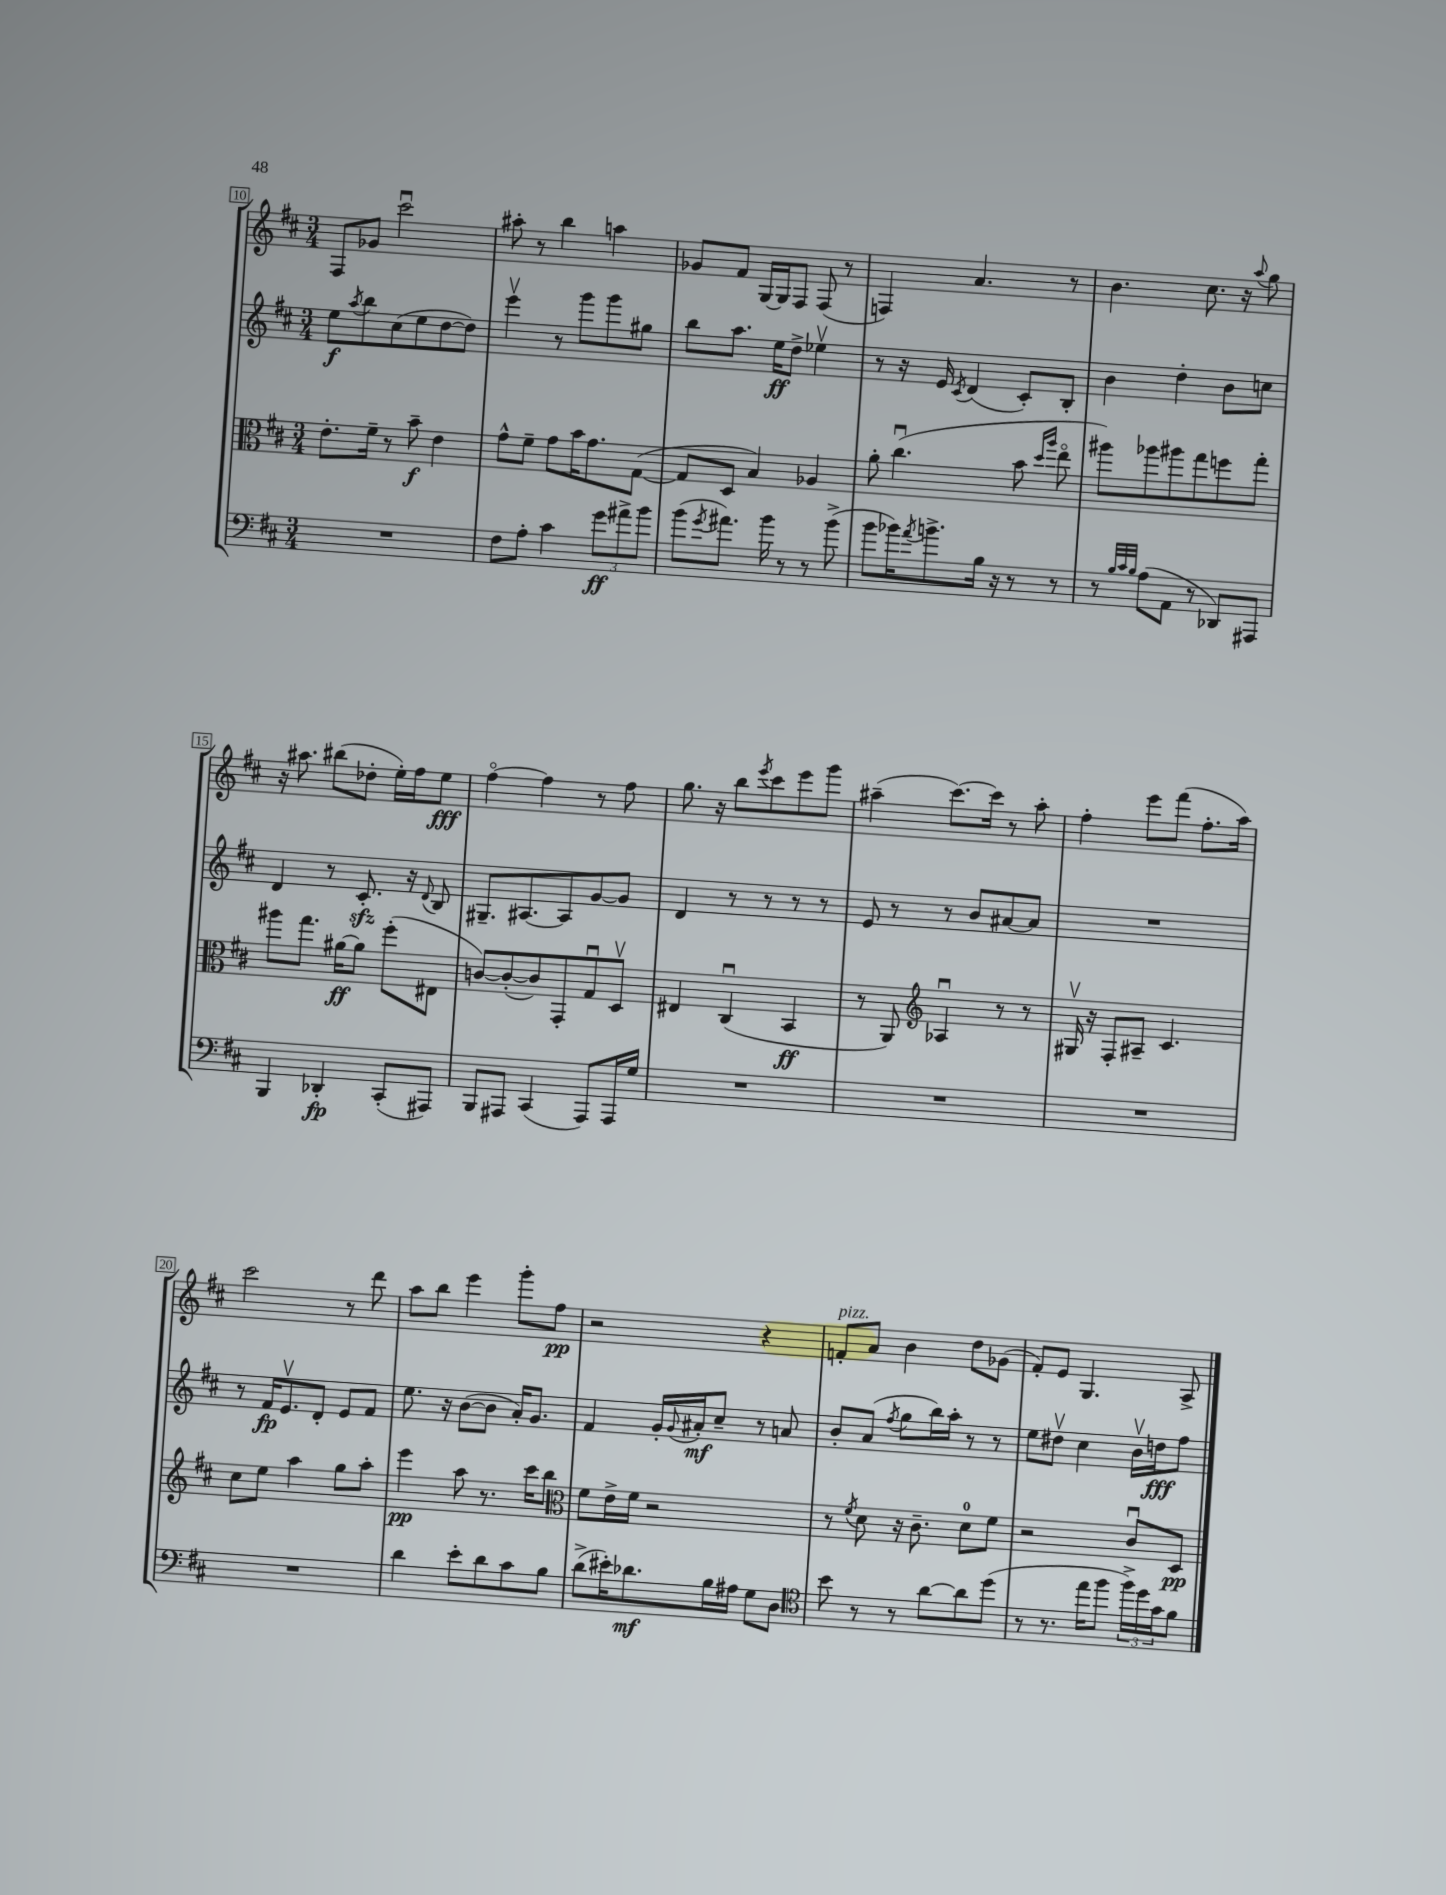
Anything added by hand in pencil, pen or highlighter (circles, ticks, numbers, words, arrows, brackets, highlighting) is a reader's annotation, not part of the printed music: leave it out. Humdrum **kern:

**kern	**dynam	**kern	**dynam	**kern	**dynam	**kern	**dynam
*part4	*part4	*part3	*part3	*part2	*part2	*part1	*part1
*staff4	*staff4	*staff3	*staff3	*staff2	*staff2	*staff1	*staff1
*clefF4	*	*clefC3	*	*clefG2	*	*clefG2	*
*k[f#c#]	*	*k[f#c#]	*	*k[f#c#]	*	*k[f#c#]	*
*M3/4	*	*M3/4	*	*M3/4	*	*M3/4	*
=10	=10	=10	=10	=10	=10	=10	=10
2.r	.	8.e'\L	.	8ee\L	f	8F#/L	.
.	.	.	.	8qaa/	.	.	.
.	.	.	.	8bb\	.	8g-X/J	.
.	.	16f#~\Jk	.	.	.	.	.
.	.	8r	.	(8cc#\	.	2ccc#u\	.
.	.	8b~\	f	8ee\	.	.	.
.	.	4e\	.	[8dd\	.	.	.
.	.	.	.	8dd\J])	.	.	.
=11	=11	=11	=11	=11	=11	=11	=11
8F#\L	.	8g^^\L	.	4eeev\	.	8aa#X'\	.
8A'\J	.	8f#~\J	.	.	.	8r	.
4c#\	.	8g\L	.	8r	.	4bb\	.
.	.	16b\K	.	8ggg\L	.	.	.
.	.	8.g\	.	.	.	.	.
12g\L	ff	.	.	8ggg\	.	4aan\	.
12a#X^\	.	.	.	.	.	.	.
.	.	([8G\J	.	8gg#X\J	.	.	.
12b\J	.	.	.	.	.	.	.
=12	=12	=12	=12	=12	=12	=12	=12
(8b\L	.	8G/L]	.	8bb\L	.	8g-X/L	.
8qg/	.	.	.	.	.	.	.
8.a#X\J)	.	8D/J	.	8.aa\J	.	8f#/J	.
.	.	4B/)	.	.	.	[16G/LL	.
16b\	.	.	.	16ee\KL	ff	16G/J]	.
8r	.	.	.	8dd^\J	.	8F#/J	.
8r	.	4A-X/	.	4ee-Xv\	.	(8F#/	.
(8b^\	.	.	.	.	.	8r	.
=13	=13	=13	=13	=13	=13	=13	=13
8b\L	.	8a'\	.	8r	.	4Fn/)	.
16b-X\K)	.	(4.cc#u\	.	16r	.	.	.
8qa/	.	.	.	.	.	.	.
8.bn^\	.	.	.	16e/	.	.	.
.	.	.	.	8qc#/	.	.	.
.	.	.	.	(4d/	.	4.a/	.
16B\Jk	.	.	.	.	.	.	.
16r	.	.	.	.	.	.	.
8r	.	8b\	.	8c#'/L)	.	.	.
.	.	16qqdd/LL	.	.	.	.	.
.	.	16qqaa/JJ	.	.	.	.	.
8r	.	8ee\	.	8B'/J	.	8r	.
=14	=14	=14	=14	=14	=14	=14	=14
8r	.	8aa#X\L)	.	4b\	.	4.b\	.
32qqB/LLL	.	.	.	.	.	.	.
32qqc#/	.	.	.	.	.	.	.
32qqB/JJJ	.	.	.	.	.	.	.
(8A\L	.	8aa-X\	.	.	.	.	.
8AA\J	.	8aa#X\	.	4dd'\	.	.	.
8r	.	8gg\	.	.	.	8.cc#\	.
8DD-X/L)	.	8ffn\	.	8b\L	.	.	.
.	.	.	.	.	.	16r	.
.	.	.	.	.	.	8qqaa/	.
8AAA#X/J	.	8gg'\J	.	8ccn\J	.	8gg\	.
!!LO:LB:g=z
=15	=15	=15	=15	=15	=15	=15	=15
4BBB/	.	8aa#X\L	.	4d/	.	16r	.
.	.	.	.	.	.	8.aa#X\	.
.	.	8.gg\J	.	.	.	.	.
4DD-X'/	fp	.	.	8r	.	(8bb#X\L	.
.	.	[16a#X\KL	ff	.	.	.	.
.	.	8a#\J]	.	8.c#zz'/	.	8dd-X'\J	.
(8CC#'/L	.	(8ff#'\L	.	.	.	16ee'\LL)	.
.	.	.	.	16r	.	16ff#\J	.
.	.	.	.	8qqd/	.	.	.
8AAA#X/J)	.	8E#X\J	.	8B/	.	8ee\J	fff
=16	=16	=16	=16	=16	=16	=16	=16
8BBB/L	.	[8cn/L)	.	8.G#X~/L	.	[4ff#\	.
8AAA#X/J	.	(8c'/_	.	.	.	.	.
.	.	.	.	[8.A#X/	.	.	.
(4CC#/	.	8c/])	.	.	.	4ff#\]	.
.	.	8GG'/	.	8A#/]	.	.	.
8AAA#/L)	.	8Gu/	.	[8g/	.	8r	.
16AAA#/L	.	8Dv/J	.	8g/J]	.	8ff#\	.
16G/JJ	.	.	.	.	.	.	.
=17	=17	=17	=17	=17	=17	=17	=17
2.r	.	4E#X/	.	4d/	.	8.gg\	.
.	.	.	.	.	.	16r	.
.	.	(4C#u/	.	8r	.	8bb\L	.
.	.	.	.	.	.	8qeee/	.
.	.	.	.	8r	.	8ccc#\	.
.	.	4BB/	ff	8r	.	8eee\	.
.	.	.	.	8r	.	8ggg\J	.
=18	=18	=18	=18	=18	=18	=18	=18
2.r	.	8r	.	8e/	.	(4aa#X~\	.
.	.	8AA/)	.	8r	.	.	.
*	*	*clefG2	*	*	*	*	*
.	.	4A-Xu/	.	8r	.	[8.ccc#\L)	.
.	.	.	.	8b/L	.	.	.
.	.	.	.	.	.	16ccc#\Jk]	.
.	.	8r	.	[8a#X/	.	8r	.
.	.	8r	.	8a#/J]	.	8aa#'\	.
=19	=19	=19	=19	=19	=19	=19	=19
2.r	.	16G#Xv/	.	2.r	.	4ff#'\	.
.	.	16r	.	.	.	.	.
.	.	8F#'/L	.	.	.	.	.
.	.	8A#X~/J	.	.	.	8eee\L	.
.	.	4.c#/	.	.	.	(8fff#\J	.
.	.	.	.	.	.	8.ff#'\L	.
.	.	.	.	.	.	16aa\Jk)	.
!!LO:LB:g=z
=20	=20	=20	=20	=20	=20	=20	=20
2.r	.	8cc#\L	.	8r	.	2ccc#\	.
.	.	8ee\J	.	16f#/KL	fp	.	.
.	.	.	.	8.ev/	.	.	.
.	.	4aa\	.	.	.	.	.
.	.	.	.	8d'/J	.	.	.
.	.	8gg\L	.	8e/L	.	8r	.
.	.	8aa'\J	.	8f#/J	.	8ddd\	.
=21	=21	=21	=21	=21	=21	=21	=21
4d\	.	4eee\	pp	8.ee\	.	8aa\L	.
.	.	.	.	.	.	8bb\J	.
.	.	.	.	16r	.	.	.
8e'\L	.	8aa\	.	([8b\L	.	4eee\	.
8d\	.	8.r	.	8b\J]	.	.	.
8c#\	.	.	.	16a'/KL)	.	8ggg'\L	.
.	.	16ccc#\KL	.	8.g/J	.	.	.
8B\J	.	8bb\J	.	.	.	8ff#\J	pp
=22	=22	=22	=22	=22	=22	=22	=22
*	*	*clefC3	*	*	*	*	*
(8d^\L	.	8f#\L	.	4f#/	.	2r	.
16e#X'\K)	.	16e^\L	.	.	.	.	.
8.d-X\	mf	16f#\JJ	.	.	.	.	.
.	.	2r	.	16g'/LL	.	.	.
.	.	.	.	8qqg/	.	.	.
.	.	.	.	16a#X'/J	mf	.	.
16B\L	.	.	.	8cc#~/J	.	.	.
16A#X\JJ	.	.	.	.	.	.	.
8G\L	.	.	.	8r	.	4r	.
8D\J	.	.	.	8an/	.	.	.
=23	=23	=23	=23	=23	=23	=23	=23
*clefC4	*	*	*	*	*	*	*
!	!	!	!	!	!	!LO:TX:a:i:t=pizz.	!
8b\	.	8r	.	8b'/L	.	8fn'/L	.
.	.	8qf#/	.	.	.	.	.
8r	.	8d\	.	(8a/J	.	8a/J	.
.	.	.	.	8qff#/	.	.	.
8r	.	16r	.	8gg\L	.	4b\	.
.	.	8.c#~\	.	.	.	.	.
[8a\L	.	.	.	16bb\L)	.	.	.
.	.	.	.	16aa'\JJ	.	.	.
8a\]	.	8d\L	.	8r	.	8dd\L	.
(8dd\J	.	8f#\J	.	8r	.	(8g-X\J	.
=24	=24	=24	=24	=24	=24	=24	=24
8r	.	2r	.	8ee\L	.	8f#'/L)	.
8.r	.	.	.	8dd#Xv\J	.	8e/J	.
.	.	.	.	4cc#\	.	4.G/	.
16ee\KL	.	.	.	.	.	.	.
8ff#\J	.	.	.	.	.	.	.
24ff#^\LL)	.	8c#u/L	.	16bv\LL	.	.	.
24dd\	.	.	.	.	.	.	.
.	.	.	.	16ddn\J	fff	.	.
24g\J	.	.	.	.	.	.	.
8f#\J	.	8D/J	pp	8ff#\J	.	8A^/	.
==	==	==	==	==	==	==	==
*-	*-	*-	*-	*-	*-	*-	*-
